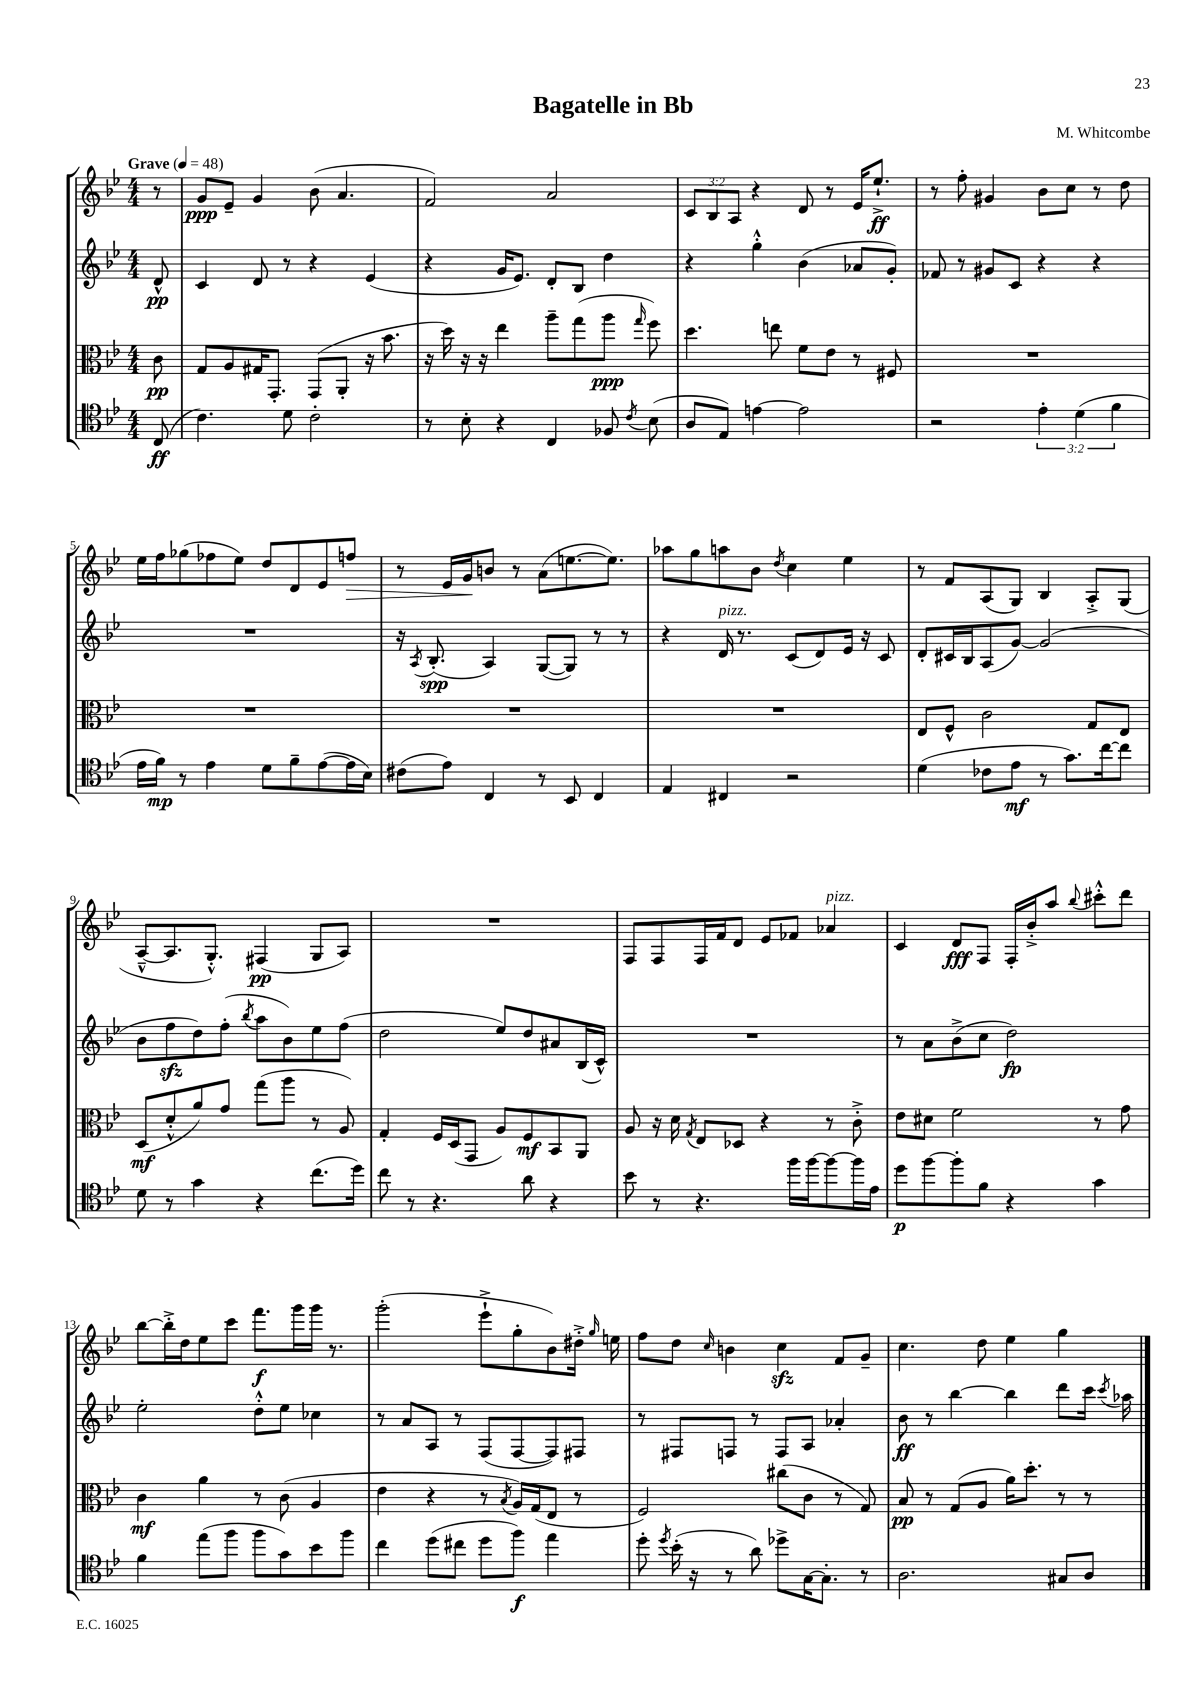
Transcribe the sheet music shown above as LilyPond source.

\header { title = "Bagatelle in Bb" composer = "M. Whitcombe" }
<<
\new StaffGroup <<
\new Staff = "s0" {
    \clef treble \key bes \major \numericTimeSignature \time 4/4 \override Staff.TupletNumber.text = #tuplet-number::calc-fraction-text \partial 8 \tempo "Grave" 4 = 48
    \autoBeamOff r8 |
    g'8[\ppp ees'8]-- g'4 bes'8( a'4. |
    f'2) a'2 |
    \tuplet 3/2 { c'8[ bes8 a8] } r4 d'8 r8 ees'16[ ees''8.]-!->\ff |
    r8 f''8-. gis'4 bes'8[ c''8] r8 d''8 |
    ees''16[ f''16 ges''8( fes''8 ees''8]) d''8[ d'8 ees'8 f''8]\> |
    r8 ees'16[ g'16\! b'8] r8 a'8[( e''8.~ e''8.]) |
    aes''8[ g''8 a''8 bes'8] \acciaccatura { d''8 } c''4 ees''4 |
    r8 f'8[ a8( g8]) bes4 a8[-.-> g8]( |
    a8[~---^ a8. g8.]-.-^) fis4\pp( g8[ a8]) |
    R1 |
    f8[ f8 f16 f'16 d'8] ees'8[ fes'8] aes'4^\markup { \italic "pizz." } |
    c'4 d'8[\fff f8] f16[-. bes'16-.-> a''8] \appoggiatura { bes''8 } cis'''8[-.-^ d'''8] |
    bes''8[~ bes''16-.-> d''16 ees''8 c'''8] f'''8.[\f g'''16 g'''16] r8. |
    g'''2-.( ees'''8[-!-> g''8-. bes'8) dis''16]-.-> \grace { g''16 } e''16 |
    f''8[ d''8] \grace { c''16 } b'4 c''4\sfz f'8[ g'8]-- |
    c''4. d''8 ees''4 g''4 \bar "|." |
}
\new Staff = "s1" {
    \clef treble \key bes \major \numericTimeSignature \time 4/4 \partial 8
    \autoBeamOff d'8-^\pp |
    c'4 d'8 r8 r4 ees'4( |
    r4 g'16[ ees'8.]) d'8[-. bes8] d''4 |
    r4 g''4-.-^ bes'4( aes'8[ g'8]-.) |
    fes'8 r8 gis'8[ c'8] r4 r4 |
    R1 |
    r16 \acciaccatura { a8 } bes8.-.\spp( a4) g8[~( g8]) r8 r8 |
    r4 d'16^\markup { \italic "pizz." } r8. c'8[( d'8) ees'16] r16 c'8 |
    d'8[-. cis'16 bes16 a8( g'8]~) g'2( |
    bes'8[ f''8\sfz d''8) f''8]-.( \acciaccatura { bes''8 } a''8[ bes'8) ees''8 f''8]( |
    d''2 ees''8[) d''8 ais'8 bes16( c'16]-^) |
    R1 |
    r8 a'8[ bes'8->( c''8] d''2\fp) |
    ees''2-. d''8[-.-^ ees''8] ces''4 |
    r8 a'8[ a8] r8 f8[( f8~ f8) fis8] |
    r8 fis8[ f8] r8 f8[ a8] aes'4-. |
    bes'8\ff r8 bes''4~ bes''4 d'''8[ c'''16] \acciaccatura { c'''8 } aes''16 \bar "|." |
}
\new Staff = "s2" {
    \clef alto \key bes \major \numericTimeSignature \time 4/4 \partial 8
    \autoBeamOff c'8\pp |
    g8[ a8 gis16 g,8.]-. g,8[( a,8]-. r16 bes'8. |
    r16 d''16) r16 r16 ees''4 a''8[-- g''8( a''8]\ppp \grace { g''16 } f''8) |
    d''4. e''8 f'8[ ees'8] r8 fis8 |
    R1 |
    R1 |
    R1 |
    R1 |
    ees8[ f8]-^ c'2 g8[ ees8] |
    d8[\mf( d'8-.-^ a'8) g'8] g''8[( a''8] r8 a8) |
    g4-. f16[ d16( g,8] a8[) f8\mf bes,8 a,8] |
    a8 r16 d'16 \acciaccatura { g8 } ees8[ des8] r4 r8 c'8-.-> |
    ees'8[ dis'8] f'2 r8 g'8 |
    c'4\mf a'4 r8 c'8( a4 |
    ees'4 r4 r8 \acciaccatura { bes8 } a16[) g16( ees8] r8 |
    f2) cis''8[( c'8] r8 g8) |
    bes8\pp r8 g8[( a8] a'16[) d''8.]-. r8 r8 \bar "|." |
}
\new Staff = "s3" {
    \clef tenor \key bes \major \numericTimeSignature \time 4/4 \override Staff.TupletNumber.text = #tuplet-number::calc-fraction-text \partial 8
    \autoBeamOff c8\ff( |
    c'4.) d'8 c'2-. |
    r8 bes8-. r4 c4 fes8 \acciaccatura { c'8 } bes8( |
    a8[ ees8]) e'4~ e'2 |
    r2 \tuplet 3/2 { ees'4-. d'4( f'4 } |
    ees'16[ f'16]\mp) r8 ees'4 d'8[ f'8-- ees'8~( ees'16 bes16]) |
    cis'8[( ees'8]) c4 r8 bes,8 c4 |
    ees4 cis4 r2 |
    d'4( ces'8[ ees'8]\mf r8 g'8.[) c''16~ c''8] |
    d'8 r8 g'4 r4 c''8.[( d''16]) |
    c''8 r8 r4. a'8 r4 |
    bes'8 r8 r4. f''16[ f''16~ f''8~ f''16 ees'16] |
    d''8[\p f''8~ f''8-. f'8] r4 g'4 |
    f'4 ees''8[( f''8] f''8[ g'8) bes'8 f''8] |
    c''4 d''8[( cis''8] d''8[ f''8]\f) ees''4 |
    d''8-. \acciaccatura { d''8 } bes'16-.( r16 r8 a'8) des''8[-> g16~ g8.]-. r8 |
    a2. gis8[ a8] \bar "|." |
}
>>
>>
